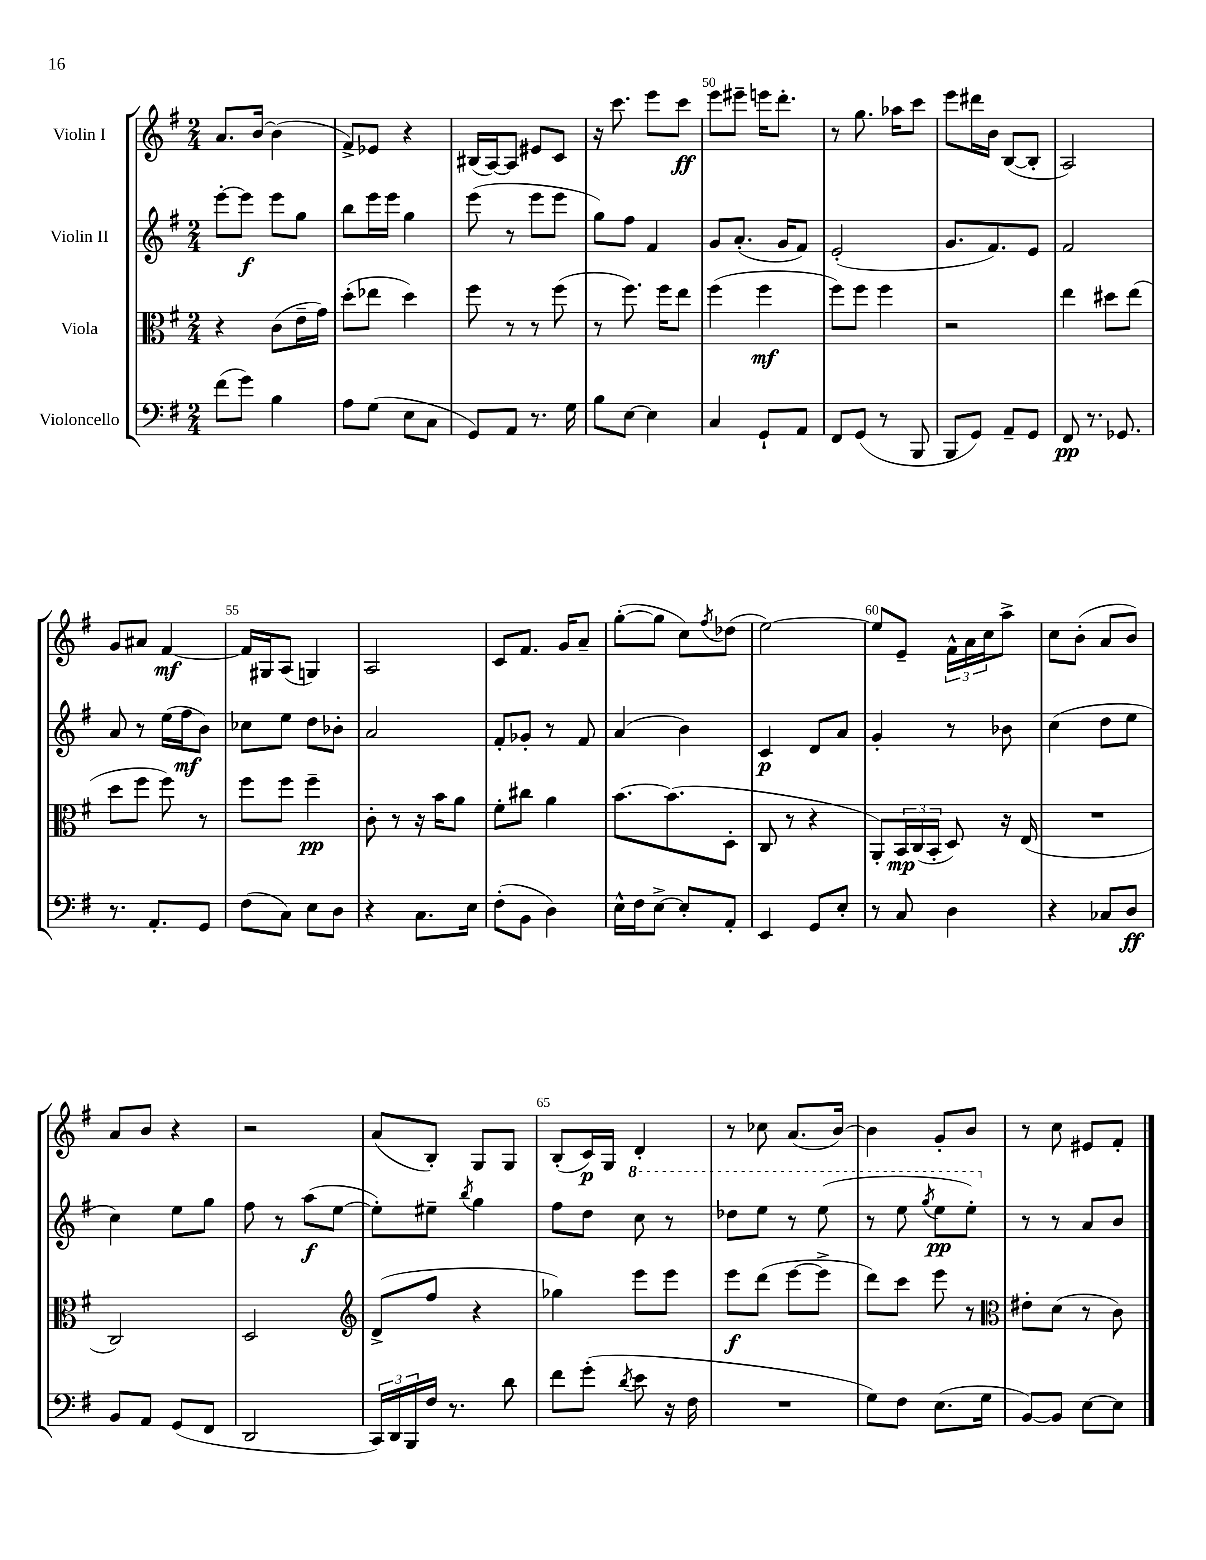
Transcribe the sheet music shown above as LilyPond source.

<<
\new StaffGroup <<
\new Staff = "s0" \with { instrumentName = "Violin I" } {
    \clef treble \key g \major \numericTimeSignature \time 2/4
    a'8. b'16~ b'4( |
    fis'8->) ees'8 r4 |
    bis16( a16~) a8 eis'8 c'8 |
    r16 c'''8. e'''8 c'''8\ff |
    e'''8 eis'''8-- e'''16 d'''8.-. |
    r8 g''8. aes''16 c'''8 |
    e'''8 dis'''16 b'16 b8~( b8-. |
    a2) |
    g'8 ais'8 fis'4~\mf |
    fis'16 gis16 a8( g4) |
    a2 |
    c'8 fis'8. g'16 a'8-- |
    g''8~-.( g''8 c''8) \acciaccatura { fis''8 } des''8( |
    e''2~) |
    e''8 e'8-- \tuplet 3/2 { fis'16-^ a'16 c''16 } a''8-> |
    c''8 b'8-.( a'8 b'8) |
    a'8 b'8 r4 |
    r2 |
    a'8( b8-.) g8 g8 |
    b8-.( c'16\p) g16 d'4-. |
    r8 ces''8 a'8.( b'16~) |
    b'4 g'8-. b'8 |
    r8 c''8 eis'8 fis'8-. \bar "|." |
}
\new Staff = "s1" \with { instrumentName = "Violin II" } {
    \clef treble \key g \major \numericTimeSignature \time 2/4
    e'''8~-. e'''8\f e'''8 g''8 |
    b''8 e'''16 e'''16 g''4 |
    e'''8( r8 e'''8 e'''8 |
    g''8) fis''8 fis'4 |
    g'8 a'8.-.( g'16 fis'8) |
    e'2-.( |
    g'8. fis'8.) e'8 |
    fis'2 |
    a'8 r8 e''16( fis''16\mf b'8) |
    ces''8 e''8 d''8 bes'8-. |
    a'2 |
    fis'8-. ges'8-. r8 fis'8 |
    a'4( b'4) |
    c'4\p d'8 a'8 |
    g'4-. r8 bes'8 |
    c''4( d''8 e''8 |
    c''4) e''8 g''8 |
    fis''8 r8 a''8\f( e''8~ |
    e''8-.) eis''8-- \acciaccatura { b''8 } g''4 |
    fis''8 d''8 \ottava #1 c'''8 r8 |
    des'''8 e'''8 r8 e'''8( |
    r8 e'''8 \acciaccatura { g'''8 } e'''8\pp e'''8-.) \ottava #0 |
    r8 r8 a'8 b'8 \bar "|." |
}
\new Staff = "s2" \with { instrumentName = "Viola" } {
    \clef alto \key g \major \numericTimeSignature \time 2/4
    r4 c'8( e'16-- g'16) |
    d''8-.( ees''8 d''4) |
    fis''8 r8 r8 fis''8( |
    r8 fis''8.) fis''16 e''8 |
    fis''4( fis''4\mf |
    fis''8) fis''8 fis''4 |
    r2 |
    e''4 dis''8 e''8( |
    d''8 fis''8 fis''8) r8 |
    fis''8 fis''8 fis''4--\pp |
    c'8-. r8 r16 b'16 a'8 |
    fis'8-. cis''8 a'4 |
    b'8.~ b'8.( d8-. |
    c8 r8 r4 |
    a,8-.) \tuplet 3/2 { b,16\mp c16( b,16-. } d8) r16 e16( |
    R2 |
    c2) |
    d2 |
    \clef treble d'8->( fis''8 r4 |
    ges''4) e'''8 e'''8 |
    e'''8\f d'''8( e'''8~ e'''8-> |
    d'''8) c'''8 e'''8 r8 |
    \clef alto eis'8-. d'8( r8 c'8) \bar "|." |
}
\new Staff = "s3" \with { instrumentName = "Violoncello" } {
    \clef bass \key g \major \numericTimeSignature \time 2/4
    fis'8( g'8) b4 |
    a8 g8( e8 c8 |
    g,8) a,8 r8. g16 |
    b8 e8~ e4 |
    c4 g,8-! a,8 |
    fis,8 g,8( r8 b,,8 |
    b,,8 g,8) a,8-- g,8 |
    fis,8\pp r8. ges,8. |
    r8. a,8.-. g,8 |
    fis8( c8) e8 d8 |
    r4 c8. e16 |
    fis8-.( b,8 d4) |
    e16-^ fis16 e8~-> e8-. a,8-. |
    e,4 g,8 e8-. |
    r8 c8 d4 |
    r4 ces8 d8\ff |
    b,8 a,8 g,8( fis,8 |
    d,2 |
    \tuplet 3/2 { c,16) d,16 b,,16 } fis16 r8. d'8 |
    fis'8 g'8-.( \acciaccatura { d'8 } e'8 r16 fis16 |
    R2 |
    g8) fis8 e8.( g16 |
    b,8~) b,8 e8~ e8 \bar "|." |
}
>>
>>
\layout { \context { \Score currentBarNumber = #46 \override BarNumber.break-visibility = ##(#f #t #t) barNumberVisibility = #(every-nth-bar-number-visible 5) } }
